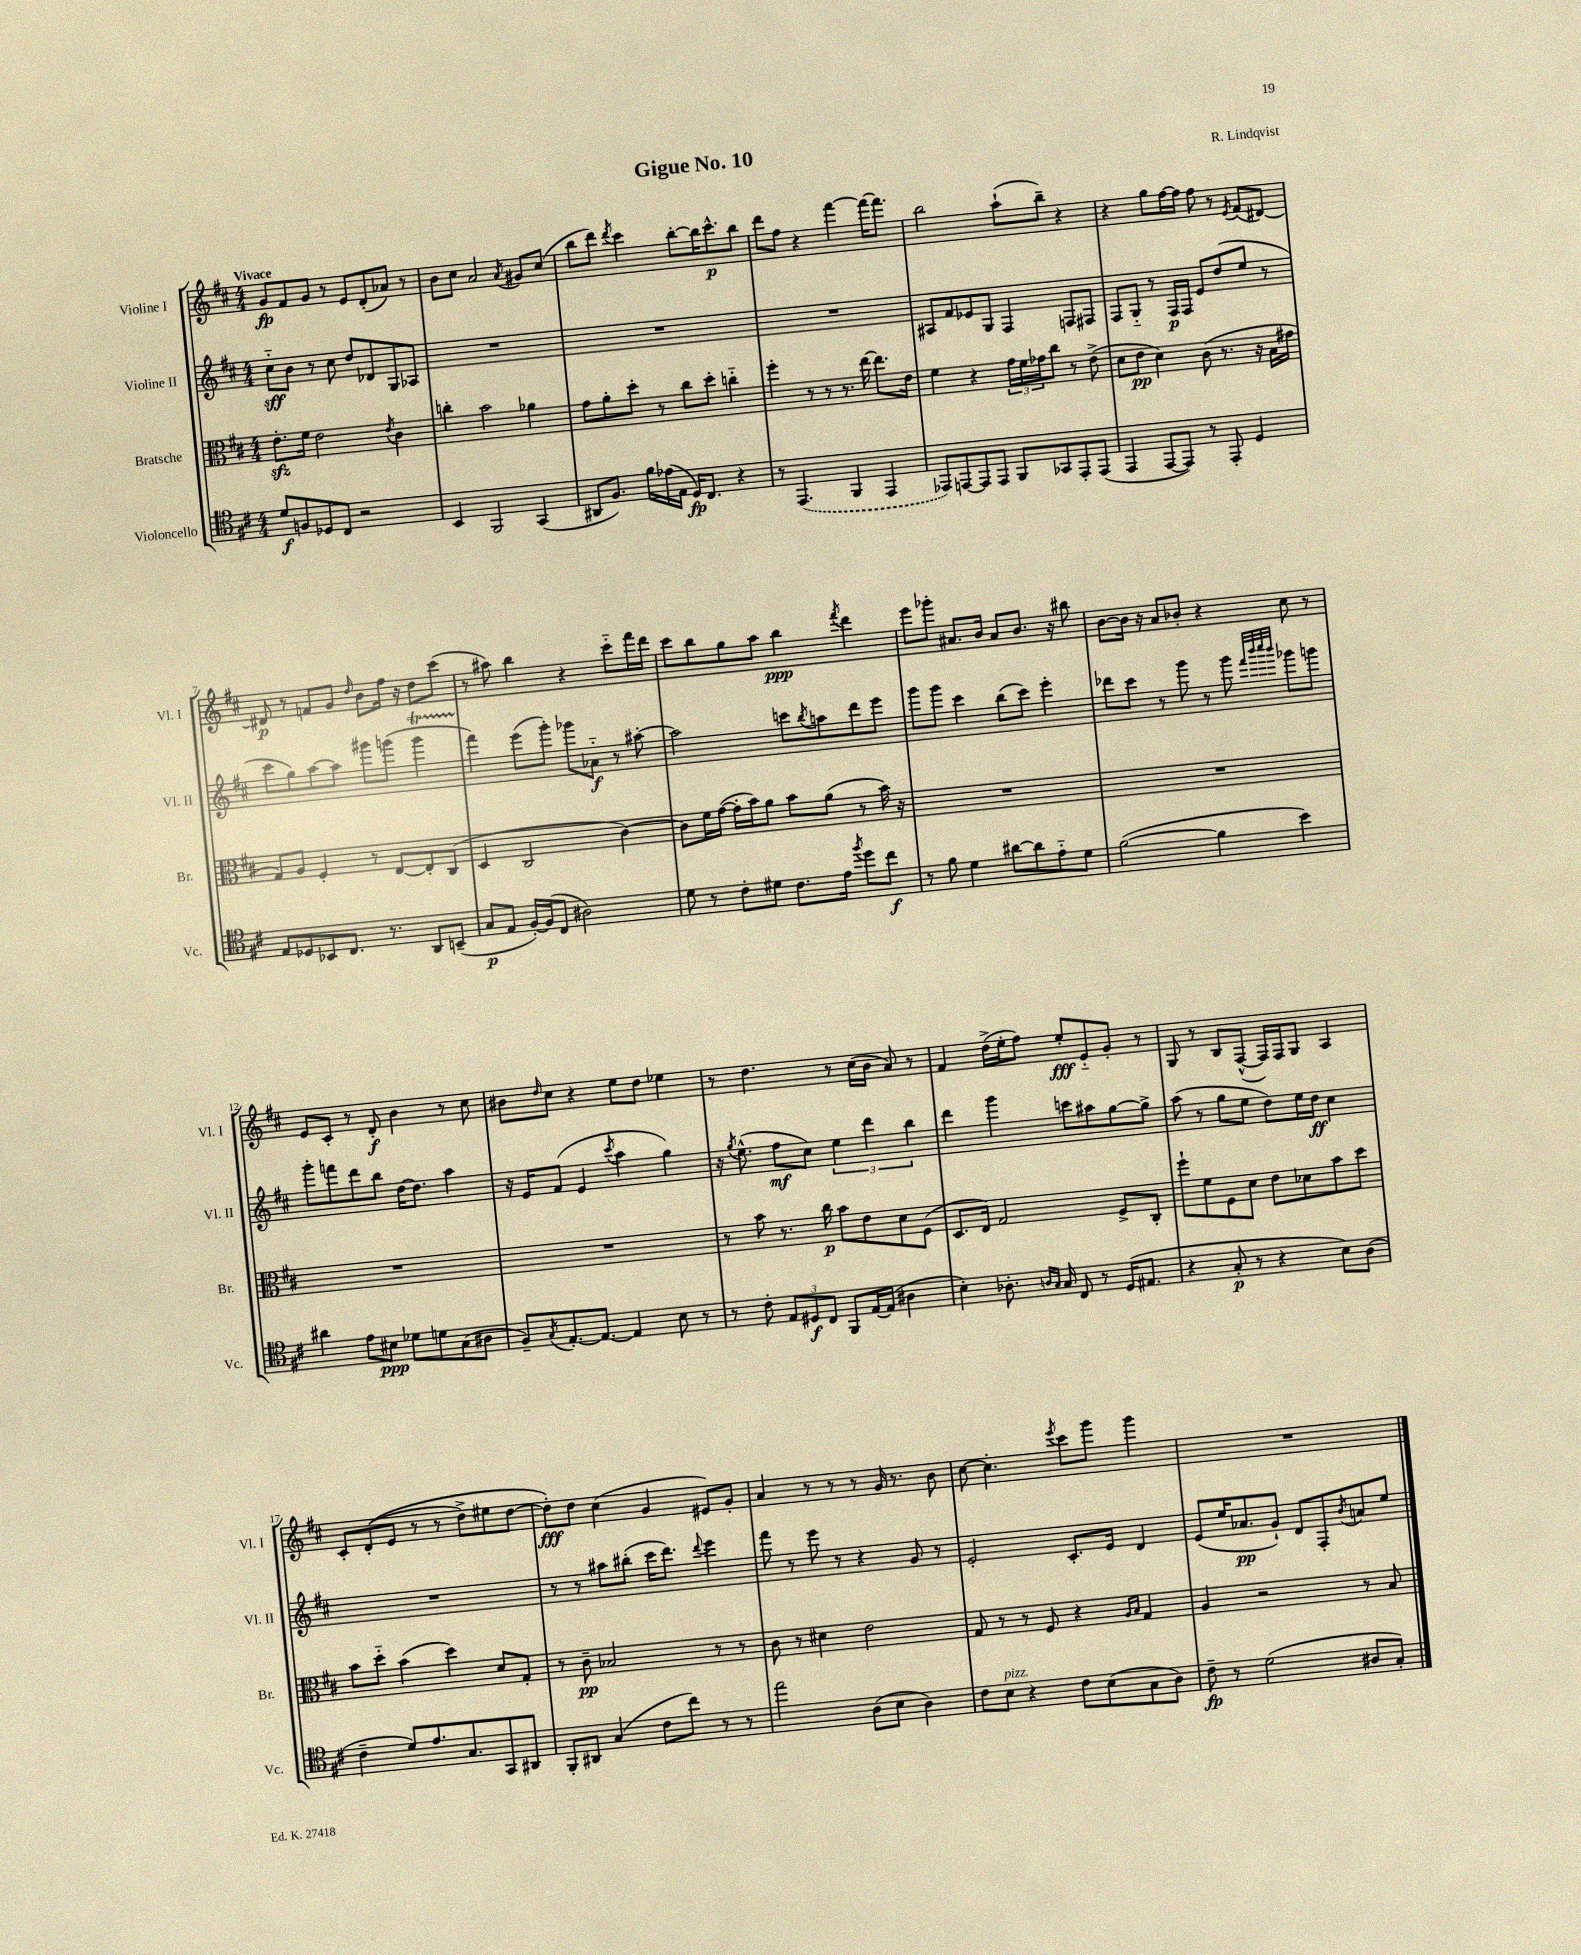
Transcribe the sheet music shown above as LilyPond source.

\header { title = "Gigue No. 10" composer = "R. Lindqvist" }
<<
\new StaffGroup <<
\new Staff = "s0" \with { instrumentName = "Violine I" shortInstrumentName = "Vl. I" } {
    \clef treble \key d \major \numericTimeSignature \time 4/4 \tempo "Vivace"
    g'8\fp fis'8 g'8 r8 e'8 d'8-.( aes'8) r8 |
    b'8 cis''8 a'2 \acciaccatura { a'8 } gis'8 cis''8( |
    b''8 d'''8) \acciaccatura { d'''8 } cis'''4 b''8~-. b''16 cis'''8.-^\p b''8 |
    d'''8 fis''8 r4 fis'''4~ fis'''16~ fis'''8. |
    b''2 a''8-!( b''8--) r4 |
    r4 g''8 fis''16~ fis''16 fis''8 r8 \acciaccatura { e'8 } fis'8( dis'8~) |
    dis'8\p r8 f'8 g'8 \grace { d''16 } b'8 fis''16 r16 d''8 cis'''8( |
    r8 ais''8) b''4 r4 cis'''8-_ fis'''16 d'''16 |
    cis'''8 b''8 g''8 a''8 b''4\ppp \acciaccatura { fis'''8 } d'''4 |
    e'''8 ges'''8-. ais'8. b'16 ais'8 b'8. r16 bis''8 |
    b'8~ b'16 r16 a'8 bes'8-. r4 cis''8 r8 |
    e'8 cis'8-. r8 d'8-.\f b'4 r8 cis''8 |
    bis'8 \grace { d''16 } cis''8 r4 e''8 d''8 ees''4 |
    r8 d''4. r8 cis''16( b'16 a'8) r8 |
    fis'4 d''16->( e''16-. fis''8) e''8-.\fff e'8-_ g'8-. r8 |
    g8 r8 b8 fis8~-^( fis16) fis16 g8 a4 |
    cis'8-. d'8-.(\( e'8 r8 r8 d''8->) eis''8 d''8~ |
    d''8-.\fff\) d''8 cis''4( g'4 eis'8) g'8-. |
    a'4 r8 r8 r8 g'16 r8. b'8 |
    cis''8~ cis''4.-. \acciaccatura { e'''8 } cis'''8 g'''8 g'''4 |
    R1 \bar "|." |
}
\new Staff = "s1" \with { instrumentName = "Violine II" shortInstrumentName = "Vl. II" } {
    \clef treble \key d \major \numericTimeSignature \time 4/4
    cis''8-_\sff b'8 r8 cis''8 d''8 des'8 g8 aes8 |
    R1 |
    R1 |
    R1 |
    ais8 fis'8 ees'8 g8 fis4 f8 fis8 |
    fis8 g8-_ r8 fis16\p fis16 e'8 d''8( e''8 r8 |
    cis'''8 g''8) a''8~ a''8 gis'''8 g'''8( g'''4\startTrillSpan |
    fis'''4\stopTrillSpan) e'''8( g'''8-.) ges'''8 aes'8-_\f r8 ais''8~-. |
    ais''2 c'''8 \acciaccatura { b''8 } a''8 d'''8 e'''8 |
    g'''8 g'''8 cis'''4 b''8( cis'''8) e'''4-. |
    des'''8 cis'''8 r8 g'''8 r8 g'''8 \grace { fis'''32 b'''32 cis''''32 b'''32 } ges'''8 g'''8 |
    g'''8-. f'''8 d'''8 b''8 d''16~ d''8. a''4 |
    r16 e'16 fis'8( e'4 \acciaccatura { cis'''8 } a''4 g''4) |
    r16 \acciaccatura { g''8 } e''8.-^( fis''8\mf cis''8) \tuplet 3/2 { e''4 d'''4 b''4 } |
    d'''4 g'''4 c'''8 ais''8 g''8~ g''8-> |
    a''8( r8 g''8 e''8 d''8) e''16 d''16\ff cis''4 |
    R1 |
    r8 r8 ais''8 bis''8-.( cis'''16 d'''8.) \appoggiatura { d'''8 } e'''4 |
    fis'''8 r8 e'''8 r8 r4 g'8 r8 |
    e'2-. cis'8.-. e'16 d'4 |
    e'8( e''16 aes'8.\pp g'8-!) d'8 fis8-. \acciaccatura { b'8 } a'8 e''8 \bar "|." |
}
\new Staff = "s2" \with { instrumentName = "Bratsche" shortInstrumentName = "Br." } {
    \clef alto \key d \major \numericTimeSignature \time 4/4
    e'8.-.\sfz fis'16 e'2 \acciaccatura { e'8 } cis'4 |
    c''4-. b'2 aes'4 |
    g'8 a'8-. d''8-. r8 cis''8 d''8-. c''4-_ |
    fis''4-. r8 r8 r8. e''16~ e''8. e'16 |
    fis'4 r4 \tuplet 3/2 { g'16 fis'16 ges'16 } cis''8 r8 e'8->( |
    d'8 e'8\pp d'4) cis'8( r8. r16 b16 gis'16 |
    g8) a8 fis4-. r8 e8~ e8-. cis8( |
    d4 cis2 cis'4~) |
    cis'8 fis'16 g'16~( g'16-. b'16) a'8 b'8 a'8( r8 b'16) r16 |
    R1 |
    R1 |
    R1 |
    R1 |
    r8 b'8 r8. cis''16\p b'8 e'8 d'8 fis8( |
    d8. e16) g2 fis8-> cis8-. |
    fis''8-! fis'8 fis8 d'8 e'8 des'8 b'8 d''8 |
    b'8 d''8-_ b'4( d''4) d'8 g8-. |
    r8 cis'8--\pp bes2 r8 r8 |
    cis'8 r8 dis'4 e'2 |
    g8 r8 r8 fis8 r4 \grace { a16 b16 } g4 |
    a4 r2 r8 b8 \bar "|." |
}
\new Staff = "s3" \with { instrumentName = "Violoncello" shortInstrumentName = "Vc." } {
    \clef tenor \key d \major \numericTimeSignature \time 4/4
    d'8\f f8 des8 cis8 r2 |
    b,4 fis,2 g,4( |
    ais,8 fis8.) fis'16 ees'16( e16 d16\fp) cis8. r4 |
    r8 \once \slurDashed e,4.( fis,4 e,4 |
    ees,8) e,8~ e,8 e,8 fis,8 ges,8 e,8-. e,8( |
    e,4 e,8~ e,8) r8 e,8-. d4 |
    e8 des8 bes,8 cis8. r8. a,8 b,8--( |
    g8\p e8 fis16~-.) fis16( cis8 ais2) |
    d'8 r8 cis'8-. dis'8 cis'8. e'16 \acciaccatura { fis''8 } d''8 cis''8\f |
    r8 fis'8 d'4 ais'8~ ais'8 e'8-_ d'8 |
    fis'2~( fis'4 b'4) |
    ais'4 e'8 bis8\ppp des'8 d'8 g8( ais8 |
    fis8--) \acciaccatura { g8 } e8.~-. e8.~ e4 b8 r8 |
    r8 cis'8-. \tuplet 3/2 { e8 dis8\f cis8 } fis,8 e16~ e16( ais4 |
    b4-.) aes8.-. \grace { a16 g16 } g16 cis8 r8 d16( eis8. |
    r4 g8-.\p r8 r4 b8) a8( |
    cis'4-- d'8) e'8. g8. g,8 ais,8 |
    fis,8-. ais,8 g4( cis'8 cis''8) r8 r8 |
    e''2 a8( b8 a4) |
    cis'8 b8^\markup { \italic "pizz." } r4 cis'8 b8( g8 a8) |
    cis'8--\fp r8 d'2( ais8 g8-.) \bar "|." |
}
>>
>>
